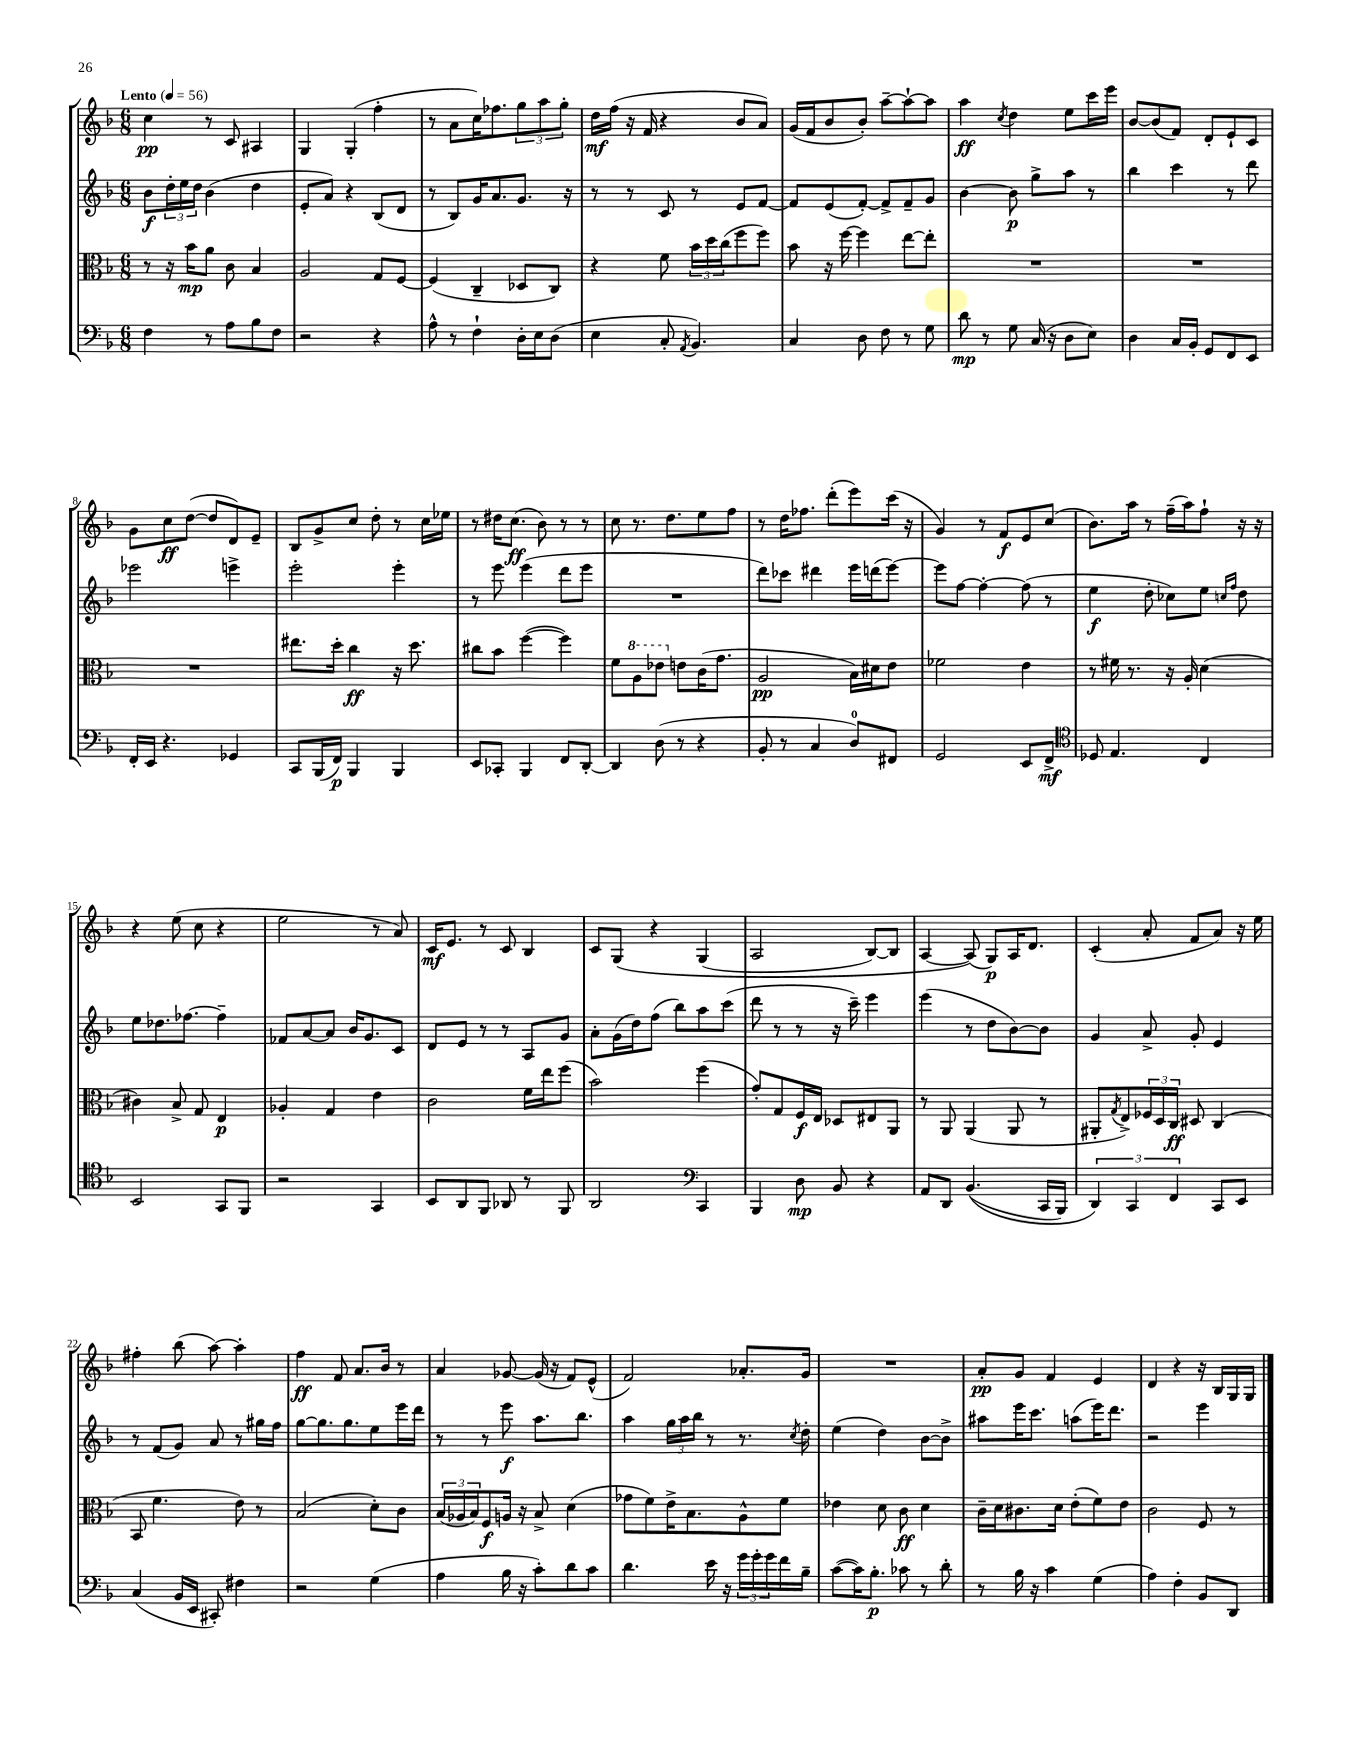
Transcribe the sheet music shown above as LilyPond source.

<<
\new StaffGroup <<
\new Staff = "s0" {
    \clef treble \key f \major \numericTimeSignature \time 6/8 \tempo "Lento" 4 = 56
    c''4\pp r8 c'8 ais4 |
    g4 g4-.( f''4-. |
    r8 a'8 c''16) fes''8. \tuplet 3/2 { g''8 a''8 g''8-. } |
    d''16\mf f''16( r16 f'16 r4 bes'8 a'8) |
    g'16( f'16 bes'8 bes'8-.) a''8~-- a''8~-! a''8 |
    a''4\ff \acciaccatura { c''8 } d''4 e''8 c'''16 e'''16 |
    bes'8~ bes'8( f'8) d'8-. e'8-! c'8 |
    g'8 c''8\ff d''8~( d''8 d'8) e'8-- |
    bes8 g'8-> c''8 d''8-. r8 c''16 ees''16 |
    r8 dis''16 c''8.\ff( bes'8) r8 r8 |
    c''8 r8. d''8. e''8 f''8 |
    r8 d''16 fes''8. d'''8-.( e'''8) c'''16( r16 |
    g'4) r8 f'8\f e'8 c''8( |
    bes'8.) a''16 r8 f''16--( a''16) f''8-! r16 r16 |
    r4 e''8( c''8 r4 |
    e''2 r8 a'8) |
    c'16\mf e'8. r8 c'8 bes4 |
    c'8 g8\( r4 g4( |
    a2 bes8~) bes8 |
    a4~ a8(\) g8\p) a16 d'8. |
    c'4-.( a'8-. f'8 a'8) r16 e''16 |
    fis''4-. bes''8( a''8~) a''4-. |
    f''4\ff f'8 a'8. bes'16 r8 |
    a'4 ges'8~ ges'16( r16 f'8) e'8-^( |
    f'2) aes'8.-. g'16 |
    R2. |
    a'8-.\pp g'8 f'4 e'4 |
    d'4 r4 r16 bes16 g16 g16 \bar "|." |
}
\new Staff = "s1" {
    \clef treble \key f \major \numericTimeSignature \time 6/8
    bes'8\f \tuplet 3/2 { d''16-. e''16 d''16 } bes'4( d''4 |
    e'8-. a'8) r4 bes8( d'8 |
    r8 bes8) g'16 a'8. g'8. r16 |
    r8 r8 c'8 r8 e'8 f'8~ |
    f'8 e'8( f'8~-.) f'8-> f'8-- g'8 |
    bes'4~ bes'8\p g''8-> a''8 r8 |
    bes''4 c'''4 r8 d'''8 |
    ees'''2 e'''4-> |
    e'''2-. e'''4-. |
    r8 e'''8 e'''4( d'''8 e'''8 |
    R2. |
    d'''8) ces'''8 dis'''4 e'''16 d'''16( e'''8~) |
    e'''8 f''8~ f''4~-. f''8( r8 |
    e''4\f d''8-. ces''8) e''8 \grace { c''16 f''16 } d''8 |
    e''8 des''8. fes''8.~ fes''4-- |
    fes'8 a'8~ a'8 bes'16 g'8. c'8 |
    d'8 e'8 r8 r8 a8 g'8 |
    a'8-. g'16( d''16) f''8( bes''8) a''8 c'''8( |
    d'''8 r8 r8 r16 c'''16--) e'''4 |
    e'''4( r8 d''8 bes'8~) bes'8 |
    g'4 a'8-> g'8-. e'4 |
    r8 f'8( g'8) a'8 r8 gis''16 f''16 |
    g''8~ g''8. g''8. e''8 e'''16 d'''16 |
    r8 r8 e'''8\f a''8. bes''8. |
    a''4 \tuplet 3/2 { g''16 a''16 bes''16 } r8 r8. \acciaccatura { c''8 } d''16-. |
    e''4( d''4) bes'8~ bes'8-> |
    ais''8 e'''16 c'''8. a''8( e'''16) d'''8. |
    r2 e'''4 \bar "|." |
}
\new Staff = "s2" {
    \clef alto \key f \major \numericTimeSignature \time 6/8
    r8 r16 bes'16\mp a'8 c'8 bes4 |
    a2 g8 f8~ |
    f4( c4-- des8 c8) |
    r4 f'8 \tuplet 3/2 { bes'16 d''16 c''16( } f''8 f''8) |
    bes'8 r16 f''16~ f''4 e''8~ e''8-. |
    R2. |
    R2. |
    R2. |
    eis''8. d''16-. c''4\ff r16 d''8. |
    cis''8 bes'8 f''4~( f''4) |
    f'8 \ottava #1 a'8 ees''8 \ottava #0 e'!8 c'16( g'8. |
    a2\pp bes16) dis'16 e'8 |
    fes'2 e'4 |
    r8 fis'16 r8. r16 a16-. d'4( |
    cis'4) bes8-> g8 e4\p |
    aes4-. g4 e'4 |
    c'2 f'16 e''16 f''8( |
    bes'2) f''4( |
    g'8-.) g8 f16\f e16 des8 eis8 a,8 |
    r8 a,8 a,4( a,8 r8 |
    ais,8-. \acciaccatura { g8 } e8->) \tuplet 3/2 { fes16 d16 c16\ff } dis8 c4( |
    bes,8 f'4. e'8) r8 |
    bes2( d'8-.) c'8 |
    \tuplet 3/2 { bes16( aes16 bes16) } f8\f a16 r16 bes8-> d'4( |
    ges'8 f'8) e'16-> bes8. a8-^ f'8 |
    ees'4 d'8 c'8\ff d'4 |
    c'16-- d'16 cis'8. d'16 e'8-.( f'8) e'8 |
    c'2 f8 r8 \bar "|." |
}
\new Staff = "s3" {
    \clef bass \key f \major \numericTimeSignature \time 6/8
    f4 r8 a8 bes8 f8 |
    r2 r4 |
    a8-^ r8 f4-! d16-. e16 d8( |
    e4 c8-. \acciaccatura { a,8 } bes,4.) |
    c4 d8 f8 r8 g8 |
    d'8\mp r8 g8 c16( r16 d8 e8) |
    d4 c16 bes,16-. g,8 f,8 e,8 |
    f,16-. e,16 r4. ges,4 |
    c,8 bes,,16( f,16\p) bes,,4 bes,,4 |
    e,8 ces,8-. bes,,4 f,8 d,8~-. |
    d,4 d8( r8 r4 |
    bes,8-. r8 c4 d8-0) fis,8 |
    g,2 e,8 f,8->\mf |
    \clef tenor des8 e4. c4 |
    bes,2 g,8 f,8 |
    r2 g,4 |
    bes,8 a,8 f,8 aes,8 r8 f,8 |
    a,2 \clef bass c,4 |
    bes,,4 d8\mp bes,8 r4 |
    a,8 d,8 bes,4.(\( c,16 bes,,16) |
    \tuplet 3/2 { d,4\) c,4 f,4 } c,8 e,8 |
    c4( bes,16 e,16 cis,8-.) fis4 |
    r2 g4( |
    a4 bes16 r16 c'8-.) d'8 c'8 |
    d'4. e'16 r16 \tuplet 3/2 { g'16 g'16-. g'16 } f'16 bes16-- |
    c'8~( c'16) bes8.-.\p ces'8 r8 d'8-. |
    r8 bes16 r16 c'4 g4( |
    a4) f4-. bes,8 d,8 \bar "|." |
}
>>
>>
